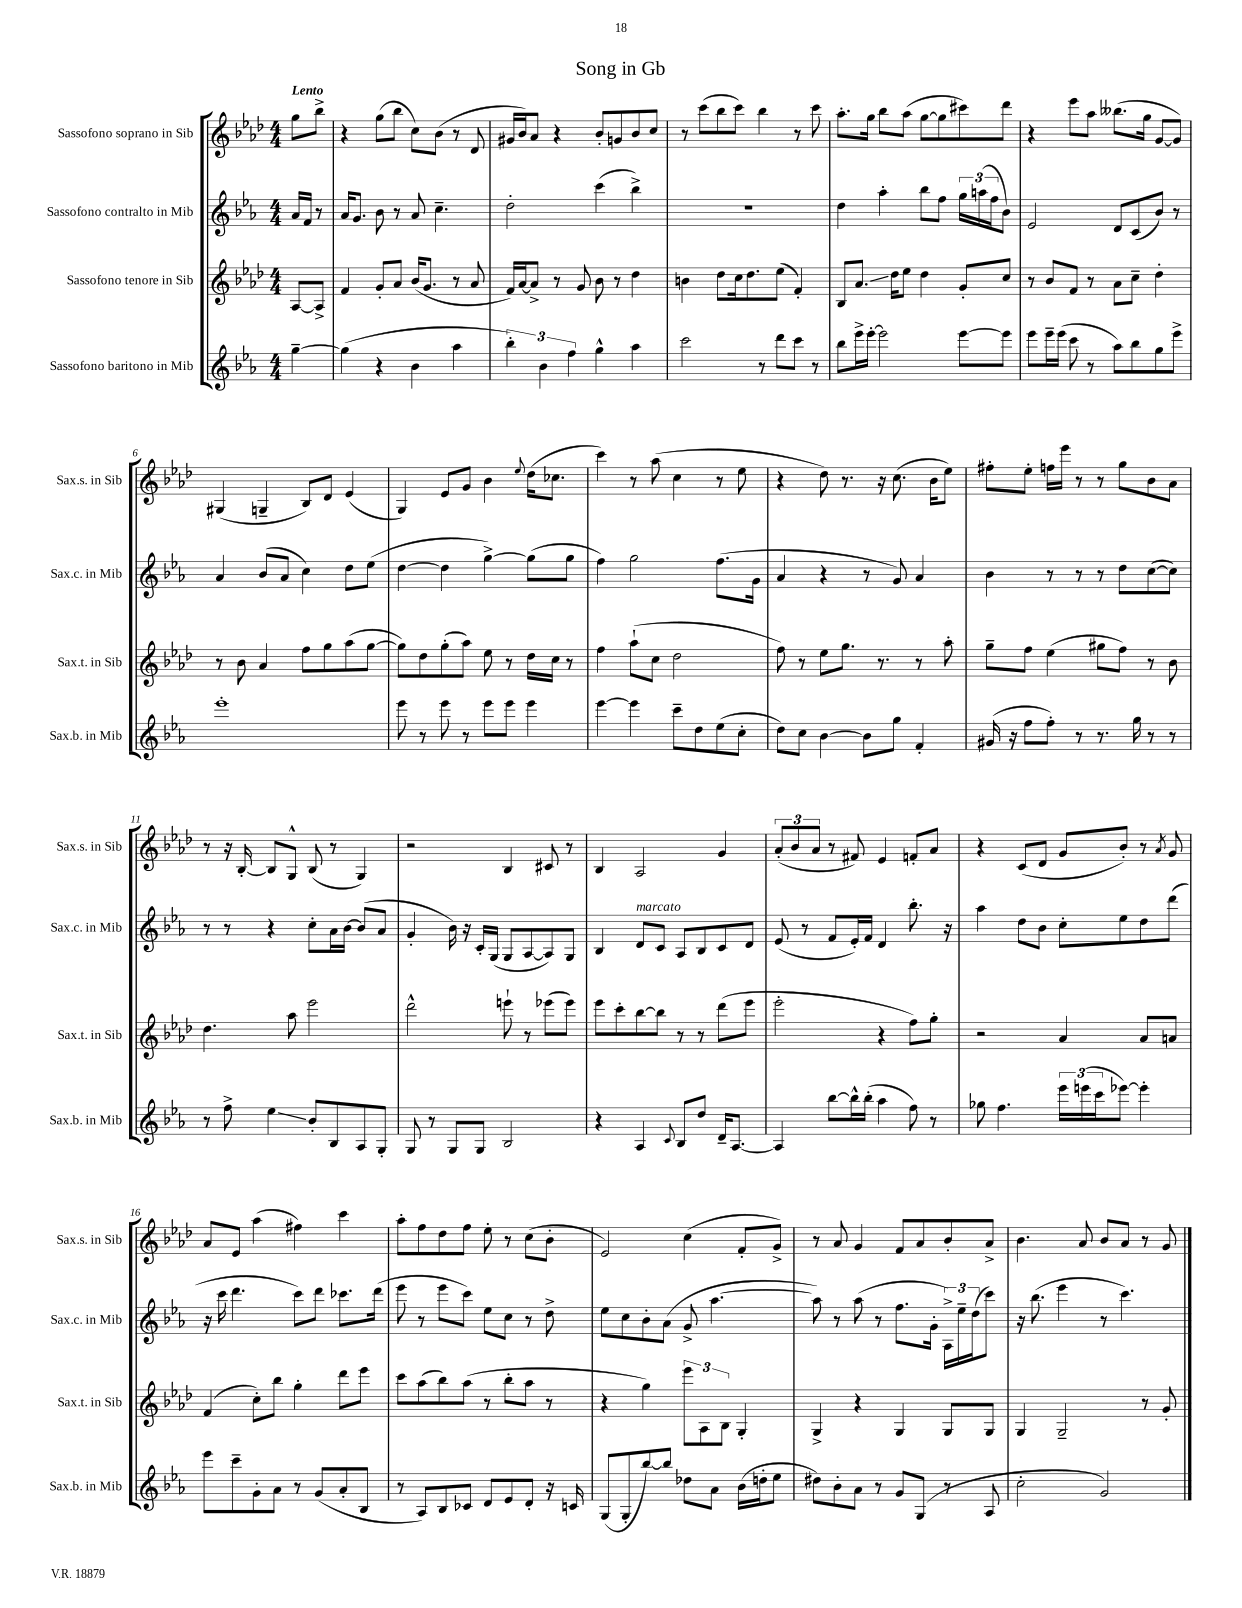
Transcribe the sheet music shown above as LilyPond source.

\header { title = "Song in Gb" }
<<
\new StaffGroup <<
\new Staff = "s0" \with { instrumentName = "Sassofono soprano in Sib" shortInstrumentName = "Sax.s. in Sib" } {
    \clef treble \key aes \major \numericTimeSignature \time 4/4 \partial 4 \tempo "Lento"
    g''8 bes''8-> |
    r4 g''8( bes''8 c''8) bes'8( r8 des'8 |
    gis'16 bes'16) aes'8 r4 bes'8-. g'8 bes'8 c''8 |
    r8 c'''8( bes''8 c'''8) bes''4 r8 c'''8 |
    aes''8.-. g''16 bes''8 aes''8( g''8~ g''8 cis'''8) des'''8 |
    r4 ees'''8 aes''8 beses''8.( g''16 g'8~ g'8) |
    gis4( g4-- bes8) des'8 ees'4( |
    g4) ees'8 g'8 bes'4 \appoggiatura { ees''8 } des''16( ces''8. |
    c'''4) r8 aes''8( c''4 r8 ees''8 |
    r4 des''8) r8. r16 c''8.( bes'16 ees''8) |
    fis''8-. ees''8-. f''16 ees'''16 r8 r8 g''8 bes'8 aes'8 |
    r8 r16 bes16~-. bes8 g8-^ bes8( r8 g4) |
    r2 bes4 cis'8 r8 |
    bes4 aes2 g'4 |
    \tuplet 3/2 { aes'8-.( bes'8 aes'8 } r8 fis'8) ees'4 f'8-. aes'8 |
    r4 c'8( des'8 g'8 bes'8-.) r8 \acciaccatura { aes'8 } g'8 |
    aes'8 ees'8 aes''4( fis''4) c'''4 |
    aes''8-. f''8 des''8 f''8 ees''8-. r8 c''8( bes'8-. |
    ees'2) c''4( f'8-. g'8->) |
    r8 aes'8 g'4 f'8 aes'8 bes'8-. aes'8-> |
    bes'4. aes'8 bes'8 aes'8 r8 g'8 \bar "|." |
}
\new Staff = "s1" \with { instrumentName = "Sassofono contralto in Mib" shortInstrumentName = "Sax.c. in Mib" } {
    \clef treble \key ees \major \numericTimeSignature \time 4/4 \partial 4
    aes'16 f'16 r8 |
    aes'16 g'8. bes'8 r8 aes'8 c''4.-- |
    d''2-. c'''4( bes''4->) |
    R1 |
    d''4 aes''4-. bes''8 f''8 \tuplet 3/2 { g''16 a''16( f''16 } bes'8) |
    ees'2 d'8 c'8( bes'8) r8 |
    aes'4 bes'8( aes'8 c''4) d''8 ees''8( |
    d''4~ d''4 g''4~->) g''8( g''8 |
    f''4) g''2 f''8.( g'16 |
    aes'4 r4 r8 g'8) aes'4 |
    bes'4 r8 r8 r8 d''8 c''8~( c''8) |
    r8 r8 r4 c''8-. aes'16 bes'16~ bes'8( aes'8 |
    g'4-. bes'16) r16 c'16-. g16( g8 aes8~ aes8) g8 |
    bes4 d'8^\markup { \italic "marcato" } c'8 aes8 bes8 c'8 d'8 |
    ees'8( r8 f'8 ees'16-.) f'16 d'4 bes''8.-. r16 |
    aes''4 d''8 bes'8 c''8-. ees''8 d''8 d'''8( |
    r16 c'''16 d'''4. c'''8) d'''8 ces'''8. d'''16( |
    ees'''8 r8 ees'''8 c'''8) ees''8 c''8 r8 d''8-> |
    ees''8 c''8 bes'8-. aes'8( g'8-> aes''4.~ |
    aes''8) r8 aes''8( r8 f''8. g'16-. \tuplet 3/2 { aes16->) ees''16-- d''16( } c'''8) |
    r16 bes''8.( ees'''4 r8 c'''4.) \bar "|." |
}
\new Staff = "s2" \with { instrumentName = "Sassofono tenore in Sib" shortInstrumentName = "Sax.t. in Sib" } {
    \clef treble \key aes \major \numericTimeSignature \time 4/4 \partial 4
    aes8~ aes8-> |
    f'4 g'8-. aes'8 bes'16( g'8. r8 aes'8 |
    f'16) aes'16~ aes'8-> r8 g'8 bes'8 r8 des''4 |
    b'4 des''8 c''16 des''8. ees''8( f'4-.) |
    bes8 aes'8.\glissando des''16 ees''8 des''4 g'8-. c''8 |
    r8 bes'8 f'8 r8 aes'8 c''8-- des''4-. |
    r8 bes'8 aes'4 f''8 g''8 aes''8( g''8~ |
    g''8) des''8 g''8-.( aes''8) ees''8 r8 des''16 c''16 r8 |
    f''4 aes''8-!( c''8 des''2 |
    f''8) r8 ees''8 g''8. r8. r8 aes''8-. |
    g''8-- f''8 ees''4( gis''8 f''8) r8 bes'8 |
    des''4. aes''8 ees'''2 |
    des'''2-^ e'''8-! r8 ees'''8( ees'''8) |
    ees'''8 c'''8-. bes''8~ bes''8 r8 r8 des'''8( ees'''8 |
    ees'''2-. r4 f''8) g''8-. |
    r2 aes'4 aes'8 a'8 |
    f'4( c''8-.) bes''8 g''4-. des'''8 ees'''8 |
    c'''8 aes''8( bes''8) aes''8( r8 bes''8-. aes''8 r8 |
    r4 g''4) \tuplet 3/2 { ees'''8 aes8 bes8 } g4-. |
    g4-> r4 g4 g8 g8 |
    g4 g2-- r8 g'8-. \bar "|." |
}
\new Staff = "s3" \with { instrumentName = "Sassofono baritono in Mib" shortInstrumentName = "Sax.b. in Mib" } {
    \clef treble \key ees \major \numericTimeSignature \time 4/4 \partial 4
    g''4~-- |
    g''4( r4 bes'4 aes''4 |
    \tuplet 3/2 { bes''4-.) bes'4 f''4 } g''4-^ aes''4 |
    c'''2 r8 d'''8 c'''8 r8 |
    bes''8 ees'''16-> ees'''16~-. ees'''2 ees'''8~ ees'''8 |
    ees'''8 ees'''16-- ees'''16( c'''8 r8 aes''8) bes''8 g''8 ees'''8-> |
    ees'''1-. |
    ees'''8 r8 ees'''8 r8 ees'''8 ees'''8 ees'''4 |
    ees'''4~ ees'''4 c'''8-- d''8 ees''8( c''8-. |
    d''8) c''8 bes'4~ bes'8 g''8 f'4-. |
    gis'16( r16 f''8 f''8-.) r8 r8. g''16 r8 r8 |
    r8 f''8-> ees''4\glissando bes'8-. bes8 aes8 g8-. |
    g8 r8 g8 g8 bes2 |
    r4 aes4 \appoggiatura { c'8 } bes8 d''8 d'16-- aes8.~ |
    aes4 bes''8~ bes''16-^ bes''16-.( aes''4 f''8) r8 |
    ges''8 f''4. \tuplet 3/2 { ees'''16 e'''16( c'''16 } ees'''8~) ees'''4-. |
    ees'''8 c'''8-- g'8-. aes'8 r8 g'8( aes'8-. bes8 |
    r8 aes8) bes8 ces'8 d'8 ees'8 d'8-. r16 c'16 |
    g8( g8-. bes''8~) bes''8 des''8 aes'8 bes'16( d''16-. ees''8 |
    dis''8) bes'8-. aes'8 r8 g'8 g8( r8 aes8 |
    c''2-. g'2) \bar "|." |
}
>>
>>
